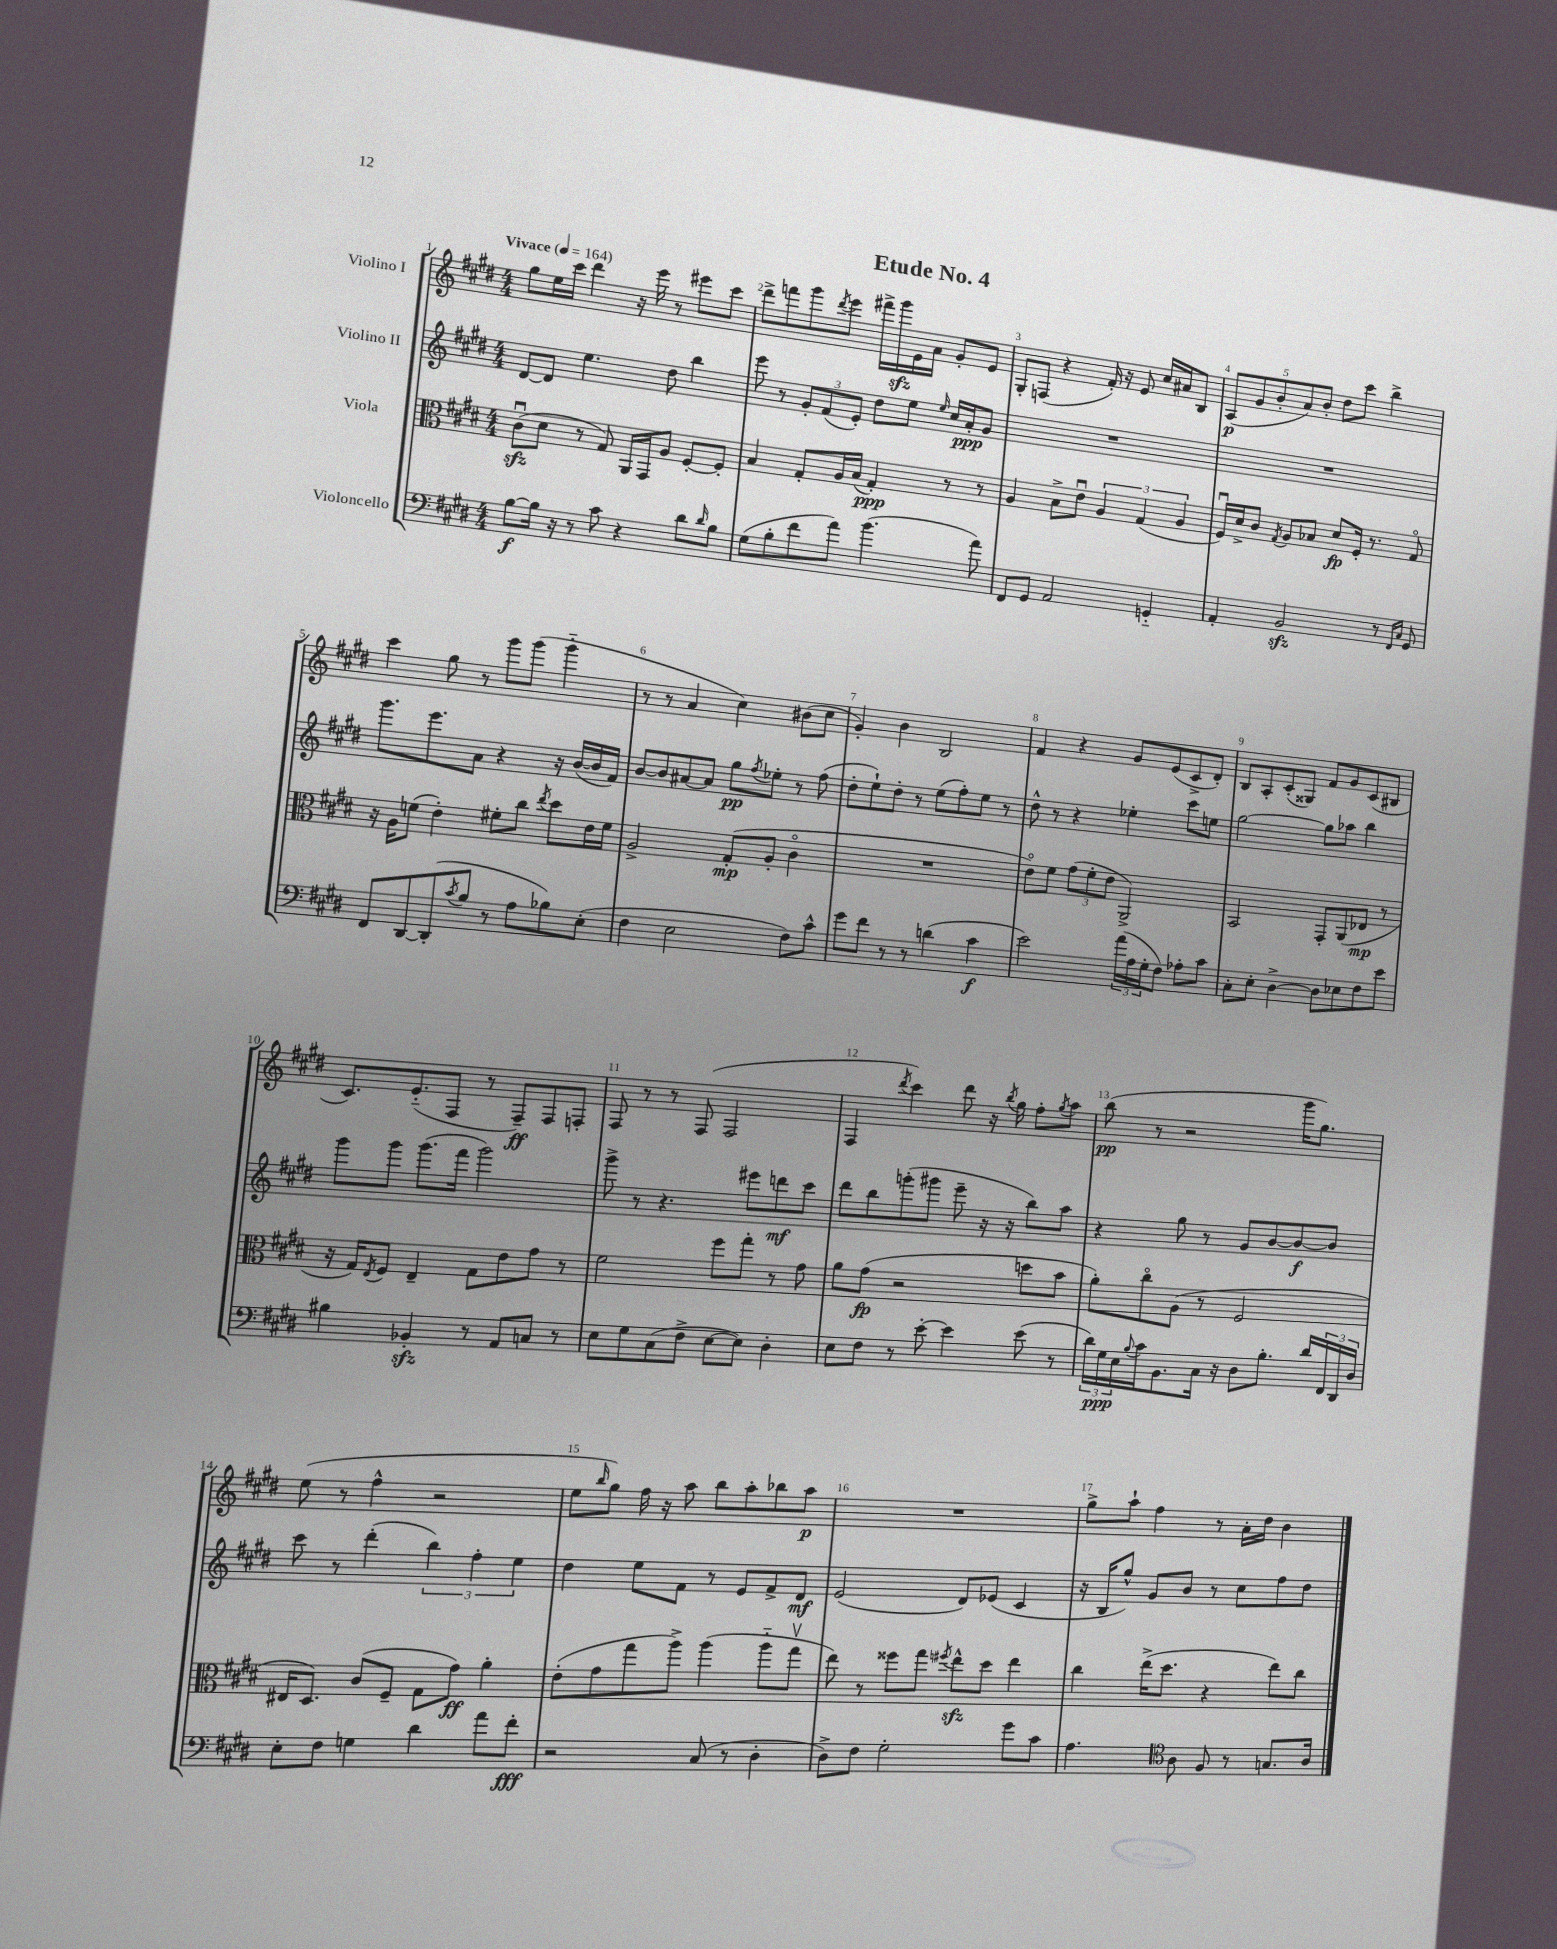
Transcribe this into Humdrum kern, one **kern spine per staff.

**kern	**kern	**kern	**kern
*staff4	*staff3	*staff2	*staff1
*clefF4	*clefC3	*clefG2	*clefG2
*k[f#c#g#d#]	*k[f#c#g#d#]	*k[f#c#g#d#]	*k[f#c#g#d#]
*M4/4	*M4/4	*M4/4	*M4/4
*MM164	*MM164	*MM164	*MM164
[8B	(8c#u	[8d#	8gg#
16B]	8d#	8d#]	16ee
16r	.	.	16ccc#
8r	8r	4.ee	4ddd#
8c#	8G#)	.	.
4r	16AA	.	16r
.	16GG#	.	16eee
.	8A	8dd#	8r
8d#	[8F#'	4bb	8eee#
16qqd#	.	.	.
8B	8F#']	.	8ccc#
=	=	=	=
(8G#	4B	8eee	8ddd#^
8B'	.	8r	8fff
8f#	8G#'	12g#'	8ggg#
.	.	(12f#	.
.	.	.	8qddd#
8a)	16A	.	8eee
.	.	12e')	.
.	(16B	.	.
(4.b	4G#')	8dd#	16fff#^
.	.	.	16ggg#
.	.	8ee	16e
.	.	.	16a
.	.	16qqee	.
.	8r	16cc#	8g#'
.	.	16a'	.
8a)	8r	8g#	8e
=	=	=	=
8FF#	4A	1r	8G#'
8GG#	.	.	(8F
2AA	8B^	.	4r
.	8eu	.	.
.	6A	.	16f#')
.	.	.	16r
.	.	.	8e
.	(6G#	.	.
4GG'~	.	.	16cc#
.	.	.	16a#
.	6A	.	.
.	.	.	8B
=	=	=	=
4AA'	16F#u)	1r	(10A
.	16d#^	.	.
.	.	.	10g#
.	8c#	.	.
.	.	.	10b'
.	8qG#	.	.
2BB	8A	.	.
.	.	.	10a)
.	8B-	.	.
.	.	.	10b'
.	8d#	.	8dd#
.	16F#'	.	8ccc#
.	8.r	.	.
8r	.	.	4bb^
16qqFF#	.	.	.
16qqC#	.	.	.
8GG#	8G#o	.	.
=	=	=	=
8FF#	16r	8.ggg#	4ccc#
.	16A	.	.
[8DD#	(8f	.	.
.	.	8.eee	.
(8DD#']	4e')	.	8gg#
8qc#	.	.	.
8B	.	8a	8r
8r	8f#'	4r	8ggg#
8A	8cc#	.	(8ggg#
.	8qee	.	.
8B-)	8dd#	16r	4ggg#'~
.	.	([16b	.
(8E'	16e	16b]	.
.	16f#	16f#)	.
=	=	=	=
4F#	2A^	[8b	8r
.	.	8b]	8r
2E	.	[8a#	4a
.	.	8a#]	.
.	(8G#'	8gg#	4cc#)
.	.	8qff#	.
.	8A'	8ee-'	.
8F#)	4c#o	8r	(8b#
8c#^^	.	(8ff#	8cc#
=	=	=	=
8g#	1r	8dd#'	4g#')
8f#	.	8ee`)	.
8r	.	8dd#'	4b
8r	.	8r	.
(4d	.	(8ee	2B
.	.	8ff#')	.
4c#	.	8ee	.
.	.	8r	.
=	=	=	=
2e)	8eo)	8dd#^^	4f#
.	8f#	8r	.
.	(12g#	4r	4r
.	12f#'	.	.
.	12e	.	.
(24a	2AA^)	4ee-'	8g#
24A	.	.	.
24G#'	.	.	.
8F#)	.	.	(8e
8A-'	.	8ccc#	8c#^
8c#	.	8ee	8d#')
=	=	=	=
8C#'	2BB	[2gg#	8B
8E'	.	.	8A'
[4D#^	.	.	(8c#'
.	.	.	8G##)
8D#]	8GG#'	8gg#]	8f#
8E-	(8AA	8aa-	8g#
8F#	8E-	4bb	(8c#
8e	8r	.	8B#
=	=	=	=
4B#	16r	8ggg#	8.c#)
.	16G#)	.	.
.	8qE	.	.
.	8F#	8ggg#	.
.	.	.	(8.e'~
4BB-'	4E~	(8.ggg#	.
.	.	.	8F#
.	.	16fff#	.
8r	8G#	2ggg#)	8r
8AA	8e	.	8F#~)
8C	8g#	.	8F#
8r	8r	.	8F'
=	=	=	=
8E	2f#	8ggg#^	8F#
8G#	.	8r	8r
(8C#	.	4.r	8r
8F#^	.	.	(8F#
[8E	8ff#	.	2F#
8E])	8gg#'	8eee#	.
4D#'	8r	8ddd	.
.	8g#	8ccc#	.
=	=	=	=
8E	8a	8ddd#	4F#
8F#	(8g#	8bb	.
.	.	.	8qddd#
8r	2r	(8ggg'	4ccc#)
[8e'	.	8ggg#	.
4e]	.	8eee~	8ddd#
.	.	16r	16r
.	.	.	8qbb
.	.	16r	16gg#
(8e	8dd	8bb)	8ff#'
.	.	.	8qgg#
8r	8b	8aa	8aa
=	=	=	=
24d#)	8a')	4r	(8bb
24G#	.	.	.
24E	.	.	.
8qqB	.	.	.
16c#	8cc#o	.	8r
8.BB	.	.	.
.	(8A	8gg#	2r
16C#	8r	8r	.
16r	.	.	.
8D#	2F#	8g#	.
8.B'	.	[8b	.
.	.	8b_	16ggg#
16d#	.	.	8.gg#)
24FF#	.	8b]	.
24DD#	.	.	.
24D#	.	.	.
=	=	=	=
8E'	16E#	8ccc#	(8ee
.	8.D#)	.	.
8F#	.	8r	8r
4G	(8c#	(4ddd#'	4ff#^^
.	8F#~	.	.
4d#	8G#	6bb)	2r
.	8g#)	.	.
.	.	6ff#'	.
8a	4a'	.	.
.	.	6ee	.
8f#'	.	.	.
=	=	=	=
2r	(8e'	4dd#	8ee
.	.	.	16qqbb
.	8g#	.	8gg#)
.	8gg#	8ee	16ff#
.	.	.	16r
.	8aa^)	8f#	8aa
(8C#	(4aa	8r	8bb
8r	.	8e	8aa'
4D#'	8aa'~	8f#^	8bb-
.	8gg#v	8d#	8aa
=	=	=	=
8D#^)	8ee)	(2e	1r
8F#	8r	.	.
2G#'	8ff##	.	.
.	8gg#	.	.
.	8qff#	.	.
.	8ee^^	8d#)	.
.	8dd#	(8e-	.
8g#	4ee	4c#	.
8c#	.	.	.
=	=	=	=
4.A	4cc#	16r	8gg#^
.	.	16B	.
.	.	8gg#^^)	8aa`
.	(16ee^	8g#	4ff#
.	8.dd#	.	.
*clefC4	*	*	*
8A	.	8b	.
8F#	4r	8r	8r
8r	.	8cc#	16a'
.	.	.	16dd#
8.G	8ee)	8ff#	4b
.	8cc#	8dd#	.
16A	.	.	.
==	==	==	==
*-	*-	*-	*-
